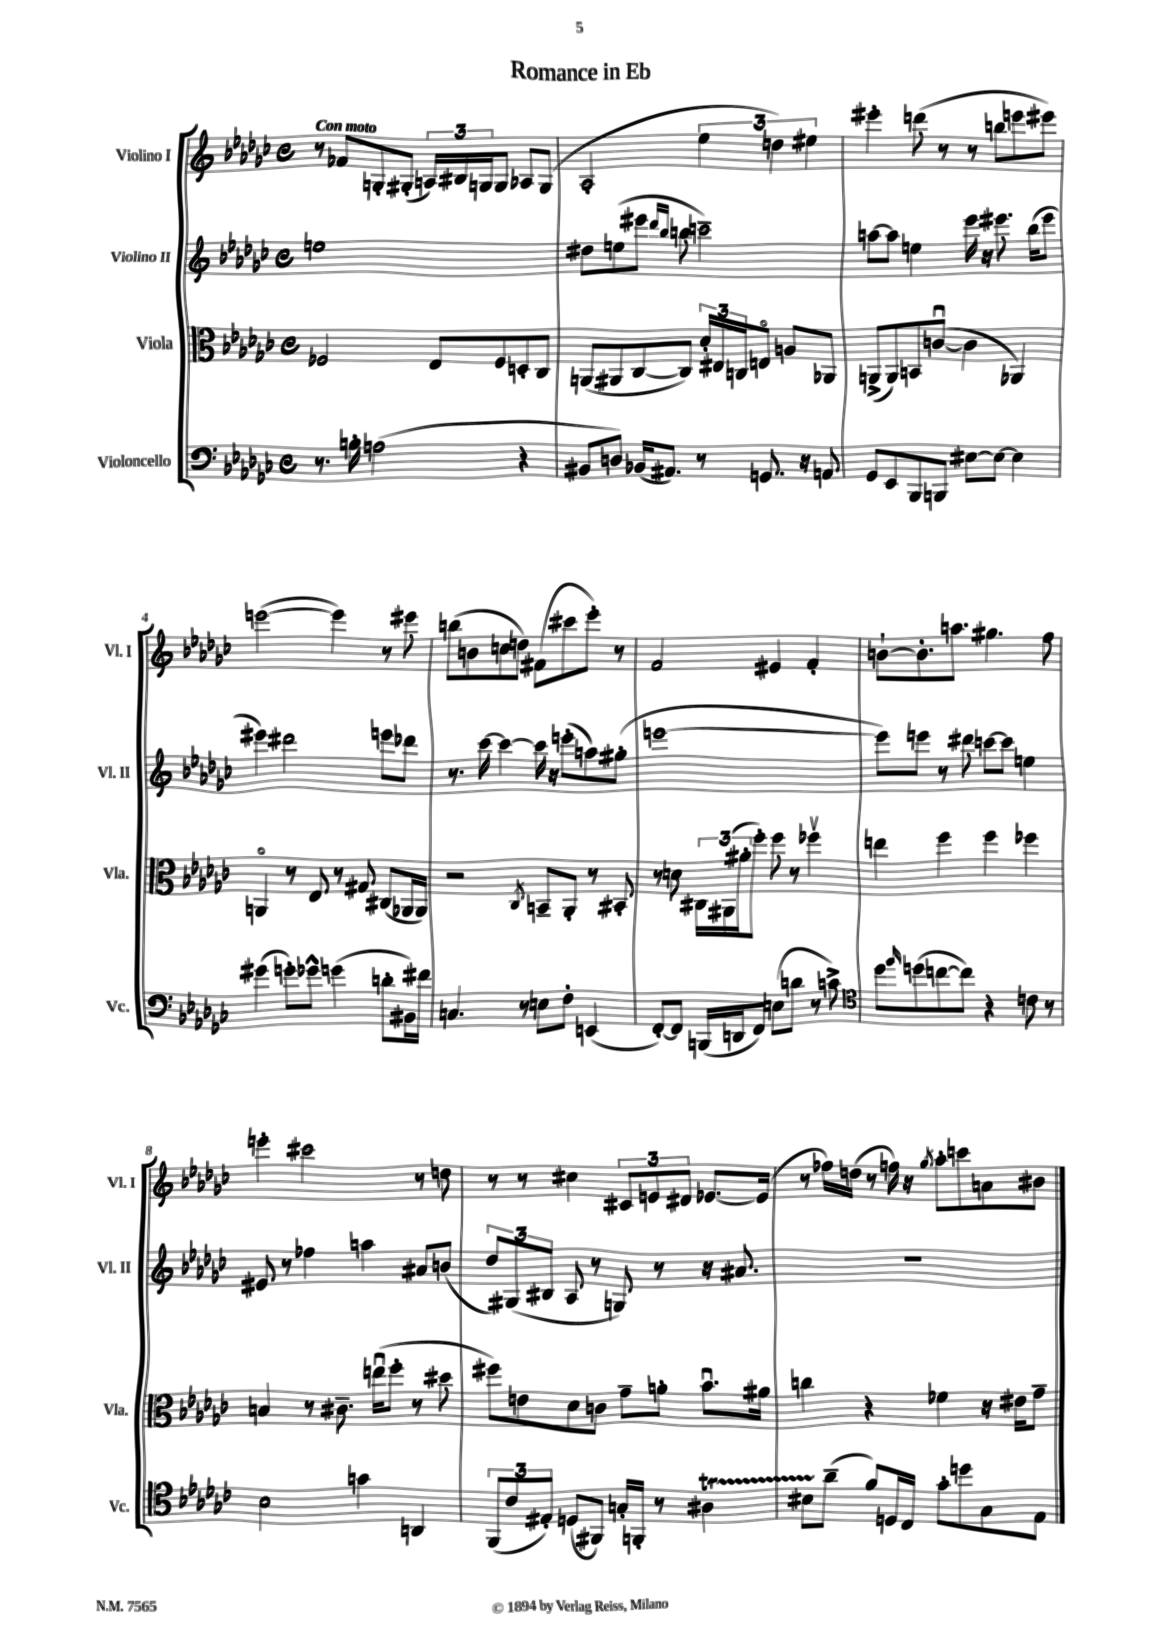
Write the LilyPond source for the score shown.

\header { title = "Romance in Eb" }
<<
\new StaffGroup <<
\new Staff = "s0" \with { instrumentName = "Violino I" shortInstrumentName = "Vl. I" } {
    \clef treble \key ges \major \defaultTimeSignature \time 4/4 \tempo "Con moto"
    r8 fes'8 g8-. gis8-.( \tuplet 3/2 { a16) bis16 g16 } g8 aes8 g8( |
    aes2-. \tuplet 3/2 { ees''4 d''4) eis''4 } |
    eis'''4-. d'''8( r8 r8 b''8 e'''8 eis'''8) |
    e'''2~( e'''4) r8 eis'''8 |
    b''8( b'8 c''8 d''8) fis'8( cis'''8 ees'''8-.) r8 |
    f'2 eis'4 f'4-. |
    b'8~-! b'8.-. a''8. gis''4. f''8 |
    e'''4-. cis'''2 r8 d''8 |
    r8 r8 cis''4 \tuplet 3/2 { cis'8 e'8 dis'8 } ees'8.~ ees'16( |
    r8 fes''16) d''16( r8 f''16) r16 \acciaccatura { ges''8 } aes''8-. c'''8 a'8 bis'8 \bar "|." |
}
\new Staff = "s1" \with { instrumentName = "Violino II" shortInstrumentName = "Vl. II" } {
    \clef treble \key ges \major \defaultTimeSignature \time 4/4
    e''1 |
    dis''8 e''8( eis'''8 \grace { des'''16 bes''16 } b''8 c'''2--) |
    a''8~ a''8 e''4 ees'''16 r16 eis'''8. bes''16( eis'''8 |
    eis'''4) dis'''2 e'''8 des'''8 |
    r8. ces'''16~ ces'''4~ ces'''16 r16 e'''8-.( a''8) gis''8-.( |
    e'''1~ |
    e'''8) e'''8 r8 dis'''8 c'''8~ c'''8 e''4 |
    eis'8 r8 fes''4 a''4 ais'8 b'8( |
    \tuplet 3/2 { des''8) gis8( bis8 } aes8 r8 g8) r8 r16 ais'8. |
    R1 \bar "|." |
}
\new Staff = "s2" \with { instrumentName = "Viola" shortInstrumentName = "Vla." } {
    \clef alto \key ges \major \defaultTimeSignature \time 4/4
    fes2 ees8 fes8 d8-. ces8 |
    a,8( ais,8 ces8~ ces8) \tuplet 3/2 { des'16-. eis16 c16 } e8\flageolet a8 aes,8 |
    a,8->( a,8) b,8 c'8~\downbow( c'4 aes,4) |
    a,4\flageolet r8 ees8 r8 gis8 cis8( aes,16 aes,16) |
    r2 \acciaccatura { ces8 } b,8-- aes,8-. r8 bis,8-. |
    r8 d'8 \tuplet 3/2 { cis16 ais,16( ais'16-. } f''8-.) f''8 r8 fes''4\upbow |
    e''4 f''4 f''4 fes''4 |
    b4 r8 cis'8.-- e''16\downbow( f''8-. r8 dis''8 |
    fis''8) e'8 des'8 c'8 ges'8-- a'8-. bes'8.\downbow ais'16 |
    c''4 r4 fes'4 r16 eis'16 ges'8-- \bar "|." |
}
\new Staff = "s3" \with { instrumentName = "Violoncello" shortInstrumentName = "Vc." } {
    \clef bass \key ges \major \defaultTimeSignature \time 4/4
    r8. b16-. a2( r4 |
    bis,8 d8) bes,16( ais,8.) r8 g,8. r16 a,8 |
    ges,8 ees,8 bes,,8 b,,8 eis8~ eis8~ eis4 |
    gis'4( g'8-.) ges'8-^ g'4( d'8-. bis,16) fis'16 |
    c4. r8 e8 f8-. e,4( |
    f,8~-.) f,8 b,,16( d,16 f,8) e8( d'8 r8 c'8->) |
    \clef tenor des''8 \grace { f''16 } d''8( c''8~ c''8) r4 c'8 r8 |
    bes2 g'4 a,4 |
    \tuplet 3/2 { f,8( ces'8 eis8-.) } d8( fis,8) g16-. f,16-. r8 ais4\startTrillSpan |
    bis8 aes'8--\stopTrillSpan( f'8) d16 ces16 ges'8-. d''8 ges8 ees8 \bar "|." |
}
>>
>>
